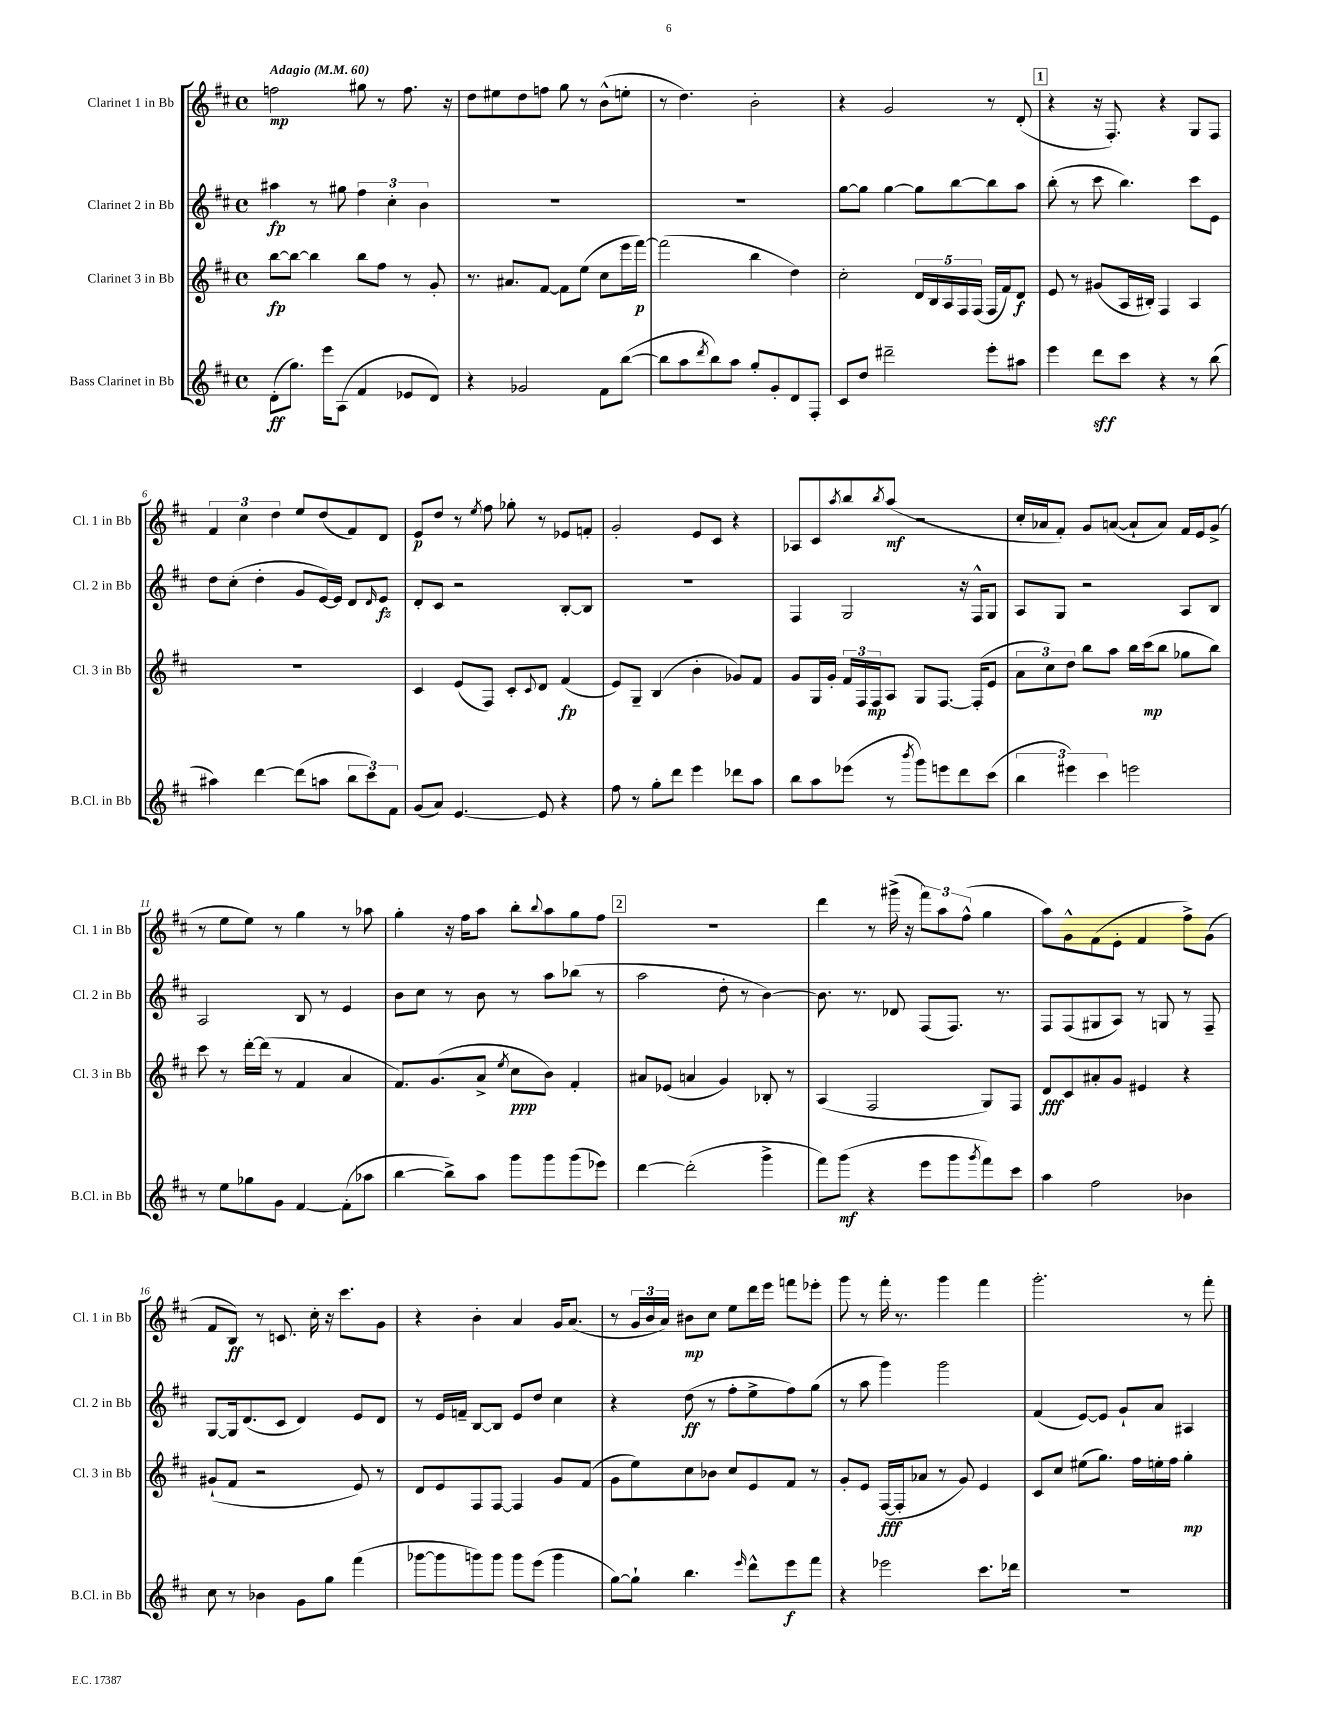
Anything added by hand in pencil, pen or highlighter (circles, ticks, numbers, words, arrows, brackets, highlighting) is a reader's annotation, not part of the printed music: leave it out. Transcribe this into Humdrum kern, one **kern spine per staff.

**kern	**kern	**kern	**kern
*staff4	*staff3	*staff2	*staff1
*clefG2	*clefG2	*clefG2	*clefG2
*k[f#c#]	*k[f#c#]	*k[f#c#]	*k[f#c#]
*M4/4	*M4/4	*M4/4	*M4/4
*met(c)	*met(c)	*met(c)	*met(c)
*MM60	*MM60	*MM60	*MM60
(8d'\L	[8bb\L	4aa#\	2ff\
8.gg\J)	8bb\_J	.	.
.	4bb\]	8r	.
16eee\LK	.	.	.
(8A\J	.	8gg#\	.
4f#/	8bb\L	6ff#\	8gg#\
.	8ff#\J	.	8r
.	.	6cc#'\	.
8e-/L	8r	.	8.ff\
.	.	6b\	.
8d/J)	8g'/	.	.
.	.	.	16r
=	=	=	=
4r	8.r	1r	8dd\L
.	.	.	8ee#\
.	8.a#/L	.	.
2g-/	.	.	8dd\
.	[8f#/J	.	8ff\J
.	8f#\]L	.	8gg\
.	(8ee\J	.	8r
8f#\L	8cc#\L	.	(8b^^\L
([8bb\J	16eee\L	.	8ee'\J
.	[16fff#\JJ)	.	.
=	=	=	=
8bb\]L	(2fff#\]	1r	8r
8aa\	.	.	4.dd\)
8qddd/	.	.	.
8bb\)	.	.	.
8aa\J	.	.	.
8gg'/L	4bb\	.	2b'\
8g'/	.	.	.
8d/	4dd\)	.	.
8F#'/J	.	.	.
=	=	=	=
8c#/L	2cc#'\	[8gg\L	4r
8dd/J	.	8gg\]J	.
2ddd#~\	.	[4gg\	2g/
.	20d/LL	8gg\]L	.
.	20B/	.	.
.	20A/	.	.
.	.	[8bb\	.
.	20F#/	.	.
.	(20F#/JJ	.	.
8eee'\L	16F#/LL	8bb\]	8r
.	16f#/J)	.	.
8aa#\J	8d/J	8aa\J	(8d'/
=	=	=	=
4eee\	8e/	(8bb'\	4r
.	8r	8r	.
8ddd\L	(8g#/L	8ccc#\	16r
.	.	.	8.F#'/)
8ccc#\J	16A/L	4.bb\)	.
.	16B#'/JJ)	.	.
4r	4F#/	.	4r
8r	4A/	8ccc#\L	8G/L
(8bb\	.	8e\J	8F#/J
=	=	=	=
4aa#\)	1r	8dd\L	6f#/
.	.	(8cc#'\J	.
.	.	.	6cc#\
[4ddd\	.	4dd'\	.
.	.	.	6dd\
(8ddd\]L	.	8g/L	8ee/L
8aa\J	.	[16e/L)	(8dd/
.	.	16e/]JJ	.
12bb\L	.	8d/L	8f#/)
12ccc#\)	.	.	.
.	.	16qqd/	.
.	.	8e/J	8d/J
12f#\J	.	.	.
=	=	=	=
(8g/L	4c#/	8d'/L	8e/L
8a/J)	.	8c#/J	8dd/J
[4.e/	(8e/L	2r	8r
.	.	.	8qee/
.	8F#/J)	.	8ff#\
.	8c#'/L	.	8gg-'\
.	8qqc#/	.	.
8e/]	8d/J	.	8r
4r	(4f#/	[8B'/L	8e-/L
.	.	8B/]J	8f'/J
=	=	=	=
8ff#\	8e/L)	1r	2g'/
8r	8G~/J	.	.
8gg'\L	(4B/	.	.
8ddd\J	.	.	.
4eee\	4b'\	.	8e/L
.	.	.	8c#/J
8ddd-\L	8g-/L)	.	4r
8aa\J	8f#/J	.	.
=	=	=	=
8bb\L	8g/L	4F#/	8A-/L
8aa\	16G/L	.	8c#/
.	16g'/JJ	.	.
.	.	.	8qaa/
(8eee-\J	24f#/LL	2G/	8bb/
.	24F#/	.	.
.	24F#/J	.	.
.	.	.	8qbb/
8r	8A/J	.	(8aa/J
8qbbb/	.	.	.
8ggg\L)	8G/L	.	2r
8eee\	[8.F#/J	.	.
8ddd\	.	16r	.
.	(16F#'/]LK	16F#^^/LK	.
(8ccc#\J	8e/J	8G/J	.
=	=	=	=
6bb\	12a\L	8A/L	16cc#'/LL
.	.	.	16a-/J
.	12cc#\)	.	.
.	.	8G/J	8f#'/J)
6eee#\)	12dd\J	.	.
.	8bb\L	2r	8g/L
6ccc#\	.	.	.
.	8aa\J	.	([8a/J
2eee\	16bb\LL	.	8a`/]L
.	(16ccc#\J	.	.
.	8bb\J	.	8a/J)
.	8gg-\L	8A/L	16f#/LL
.	.	.	16e/J
.	8bb\J)	8B/J	(8g^/J
=	=	=	=
8r	8ccc#\	2A/	8r
8ee\L	8r	.	8ee\L
8gg-\	[16ddd'\LL	.	8ee\J)
.	(16ddd\]JJ	.	.
8g\J	8r	.	8r
[4f#/	4f#/	8B/	4gg\
.	.	8r	.
(8f#'\]L	4a/	4e/	8r
8aa-\J	.	.	8aa-\
=	=	=	=
[4bb\	8.f#/L)	8b\L	4gg'\
.	.	8cc#\J	.
.	(8.g/	.	.
8bb^\]L)	.	8r	16r
.	.	.	16ff#\LK
8aa\J	8a^/J	8b\	8aa\J
.	8qee/	.	.
8ggg\L	8cc#\L	8r	8bb'\L
.	.	.	8qqbb/
8ggg\	8b\J)	8aa\L	8aa\
(8ggg\	4f#'/	(8bb-\J	8gg\
8eee-\J)	.	8r	8ff#\J
=	=	=	=
[4ddd\	8a#/L	2aa\	1r
.	(8e-/J	.	.
(2ddd'\]	4a/	.	.
.	4g/)	8dd'\	.
.	.	8r	.
4ggg^\	8B-'/	[4b\)	.
.	8r	.	.
=	=	=	=
8fff#\L)	(4A/	8.b\]	4ddd\
(8ggg\J	.	.	.
.	.	8.r	.
4r	2F#/	.	8r
.	.	8d-/	(16ggg#^\
.	.	.	16r
8eee\L	.	(8F#/L	12fff#\L)
.	.	.	12aa\
8ggg\	.	8.F#/J)	.
.	.	.	(12ff#^^\J
8qggg/	.	.	.
8fff#\)	8G/L)	.	4gg\
.	.	8.r	.
8ccc#\J	8F#/J	.	.
=	=	=	=
4aa\	8d/L	8F#/L	8aa\L)
.	8c#/	(8F#/	8g^^\
2ff#\	8a#'/	8G#/	(8f#\
.	8g/J	8A/J)	8e'\J
.	4e#/	8r	4f#/
.	.	8G/	.
4b-\	4r	8r	8ff#^\L)
.	.	8F#~/	(8g\J
=	=	=	=
8cc#\	(8g#`/L	[8G/L	8f#/L
8r	8f#/J	16G/]k	8B/J)
.	.	(8.d/	.
4b-\	2r	.	8r
.	.	8c#/J	8.c/
8g\L	.	4d/)	.
.	.	.	16cc#'\
8gg\J	.	.	16r
.	.	.	8.ccc#\L
(4fff#\	8e/)	8e/L	.
.	8r	8d/J	8g\J
=	=	=	=
[8ggg-\L	8d/L	8r	4r
8ggg-\]	8e/	16e/LL	.
.	.	16f~/JJ	.
8ggg\)	8F#/	[8B/L	4b'\
8ggg\J	[8F#/J	8B/]J	.
8ggg\L	4F#/]	8e/L	4a/
(8eee\J	.	8dd/J	.
4ggg\	8g/L	4cc#\	16g/LK
.	.	.	(8.a/J
.	(8f#/J	.	.
=	=	=	=
[8gg\L)	8g\L	4r	8r
8gg`\]J	8ee\)	.	24g/LL
.	.	.	24b/
.	.	.	24a/JJ)
4.bb\	8cc#\	(8dd\	8b#\L
.	8b-\J	8r	8cc#\J
.	8cc#/L	8ff#'\L	8ee\L
16qqeee/	.	.	.
8ddd^^\L	8e/	8ee^\	16ddd\L
.	.	.	16eee\JJ
8eee\	8f#/J	8ff#\)	8fff\L
8fff#\J	8r	(8gg\J	8eee-'\J
=	=	=	=
4r	8g'/L	8r	8ggg\
.	8e/J	8aa\	8r
2eee-\	([16F#/LL	4ggg\)	16fff#'\
.	16F#'/]J	.	8.r
.	8a-/J	.	.
.	8r	2ggg\	4ggg\
.	8g/)	.	.
8.ccc#\L	4e/	.	4fff#\
16ddd-\Jk	.	.	.
=	=	=	=
1r	8c#/L	(4f#/	2.ggg'\
.	8cc#/J	.	.
.	(8ee#\L	[8e/L)	.
.	8.gg\J)	8e/]J	.
.	.	8g`/L	.
.	16ff#\LL	.	.
.	16ee'\	8a/J	.
.	16ff#\JJ	.	.
.	4gg'\	4A#/	8r
.	.	.	8fff#'\
==	==	==	==
*-	*-	*-	*-
